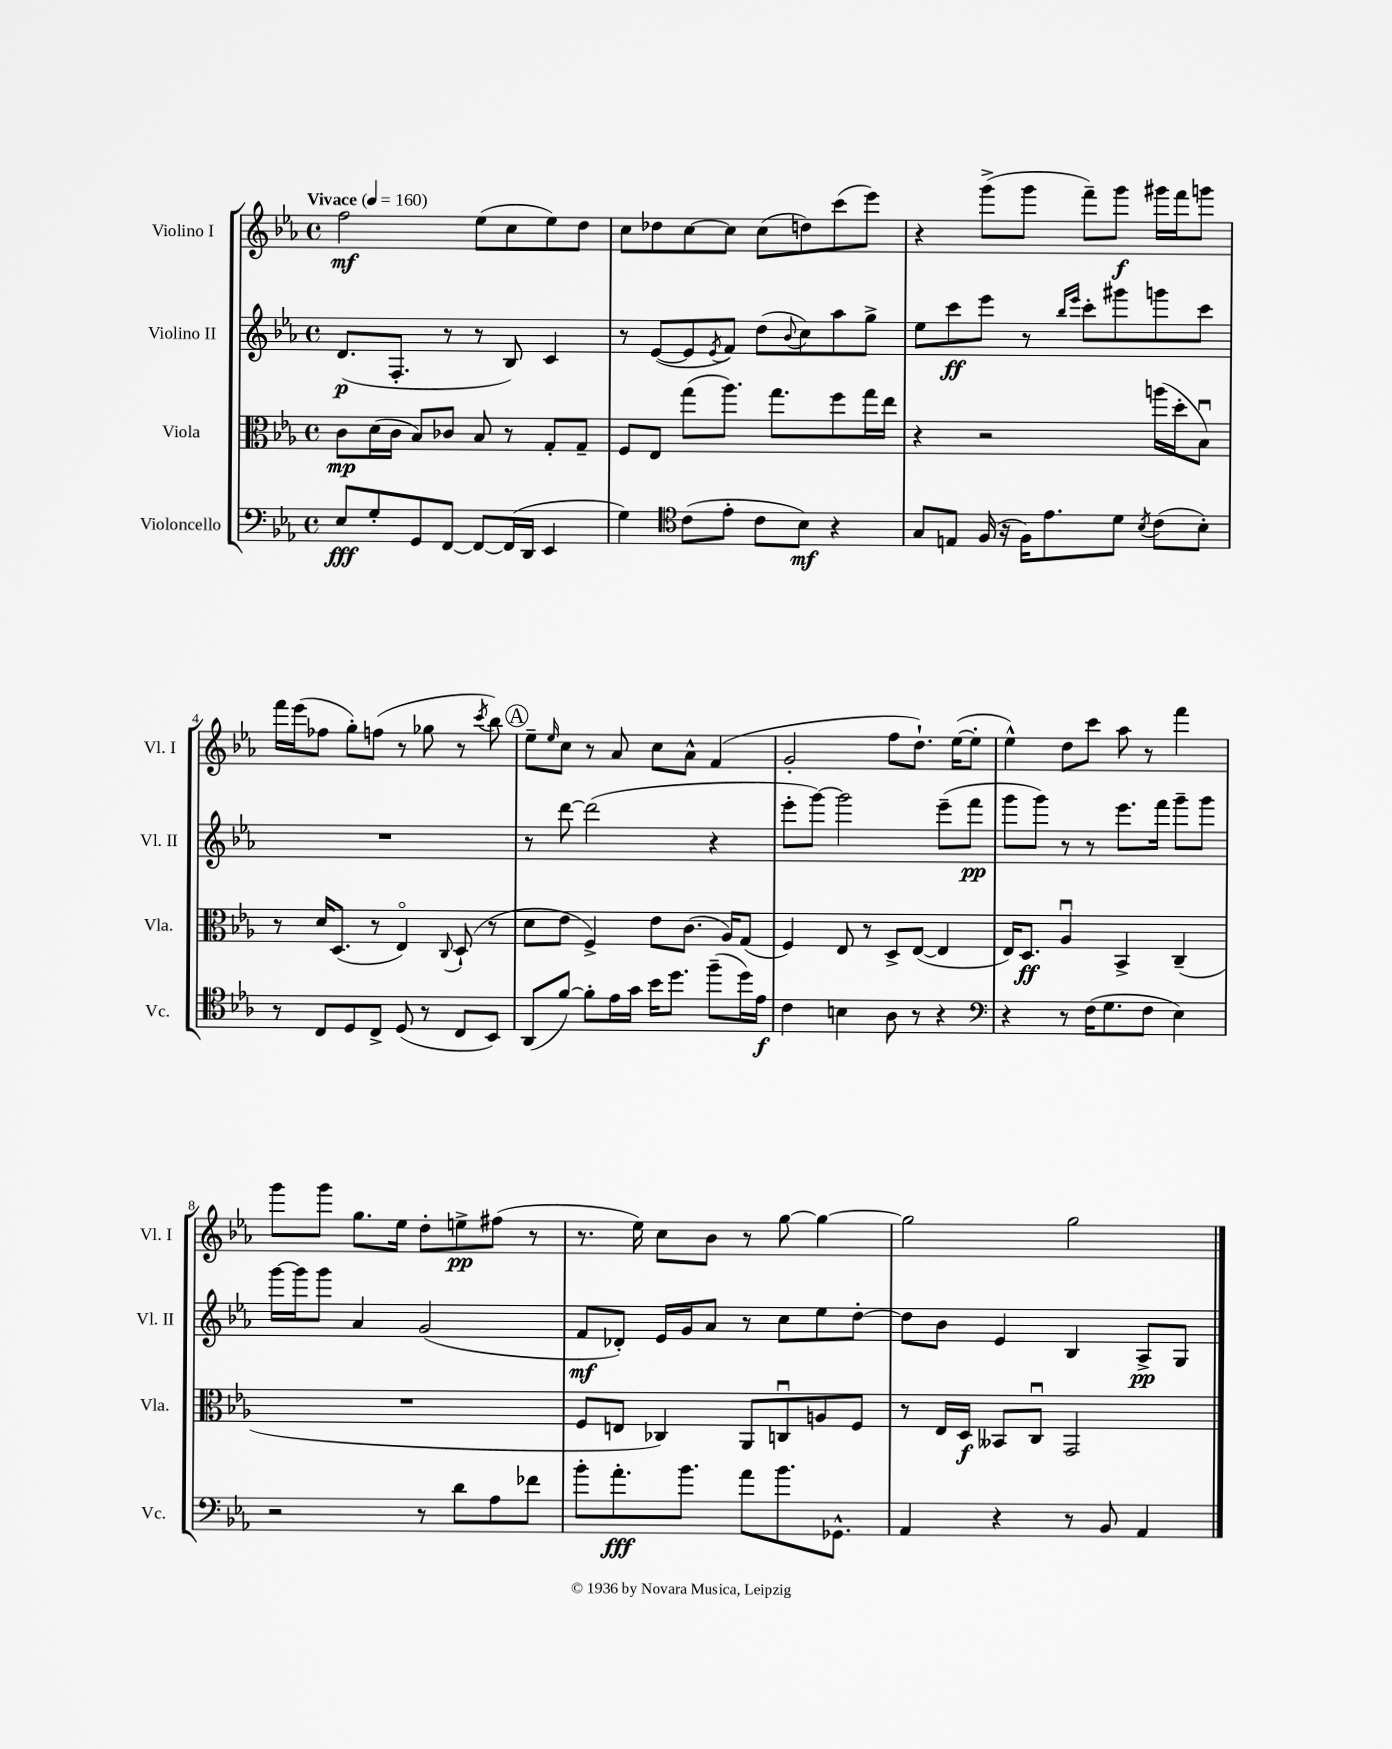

**kern	**kern	**kern	**kern
*staff4	*staff3	*staff2	*staff1
*clefF4	*clefC3	*clefG2	*clefG2
*k[b-e-a-]	*k[b-e-a-]	*k[b-e-a-]	*k[b-e-a-]
*M4/4	*M4/4	*M4/4	*M4/4
*met(c)	*met(c)	*met(c)	*met(c)
*MM160	*MM160	*MM160	*MM160
8E-/L	8c\L	(8.d/L	2ff\
8G'/	(16d\L	.	.
.	16c\JJ	8.F'/J	.
8GG/	8B-/L)	.	.
[8FF/J	8c-/J	8r	.
8FF/_L	8B-/	8r	(8ee-\L
(16FF/]L	8r	8B-/)	8cc\
16DD/JJ	.	.	.
4EE-/	8G'/L	4c/	8ee-\)
.	8G~/J	.	8dd\J
=	=	=	=
4G\)	8F/L	8r	8cc\L
.	8E-/J	([8e-/L	8dd-\
*clefC4	*	*	*
(8c\L	(8gg\L	8e-/]	[8cc\
.	.	8qe-/	.
8e-'\J	8.aa-\J)	8f/J)	8cc\]J
8c\L	.	(8dd\L	(8cc\L
.	8.gg\L	.	.
.	.	8qqb-/	.
8B-\J)	.	8cc\)	8dd\)
4r	8ff\	8aa-\	(8ccc\
.	16gg\L	8gg^\J	8eee-\J)
.	16ee-\JJ	.	.
=	=	=	=
8G/L	4r	8ee-\L	4r
8E/J	.	8ccc\	.
(16F/	2r	8eee-\J	(8ggg^\L
16r	.	.	.
16F\LK)	.	8r	8ggg\J
8.e-\	.	.	.
.	.	16qqbb-/LL	.
.	.	16qqeee-/JJ	.
.	.	8ccc'\L	8fff~\L)
8d\J	.	8ggg#\	8ggg\J
8qB-/	.	.	.
(8c\L	(16aa\LL	8ggg\	16ggg#\LL
.	16dd'\J	.	16fff\J
8B-'\J)	8B-u\J)	8ccc\J	8ggg\J
=	=	=	=
8r	8r	1r	16fff\LL
.	.	.	(16eee-\J
8C/L	16d/LK	.	8ff-\J
.	(8.D/J	.	.
8D/	.	.	8gg'\L)
8C^/J	8r	.	(8ff\J
(8D/	4E-o/)	.	8r
8r	.	.	8gg-\
.	8qqC/	.	.
8C/L	(8D`/	.	8r
.	.	.	8qccc/
8BB-/J)	8r	.	8bb-\)
=	=	=	=
(8AA-/L	8d\L	8r	8ee-~\L
.	.	.	16qqee-/
[8f/J)	8e-\J	[8ddd\	8cc\J
8f'\]L	4F^/)	(2ddd\]	8r
16e-\L	.	.	8a-/
16g\JJ	.	.	.
16b-\LK	8e-\L	.	8cc\L
8.dd\J	.	.	.
.	(8.c\J	.	8a-^^\J
(8ff~\L	.	4r	(4f/
.	16A-/LK)	.	.
16dd\L)	(8G/J	.	.
16e-\JJ	.	.	.
=	=	=	=
4c\	4F/)	8eee-'\L	2g'/
.	.	[8ggg\J)	.
4B\	8E-/	2ggg\]	.
.	8r	.	.
8A-\	8D^/L	.	8ff\L
8r	([8E-/J	.	8.dd`\J)
4r	4E-/]	(8eee-~\L	.
.	.	.	([16ee-\LK
.	.	8fff\J	8ee-'\]J
=	=	=	=
*clefF4	*	*	*
4r	16E-/LK)	8ggg\L	4ee-^^\)
.	8.D/J	.	.
.	.	8ggg\J)	.
8r	4A-u/	8r	8dd\L
(16F\LK	.	8r	8ccc\J
8.G\	.	.	.
.	4BB-^/	8.eee-\L	8aa-\
8F\J	.	.	8r
.	.	16fff\Jk	.
4E-\)	(4C~/	8ggg~\L	4fff\
.	.	8ggg\J	.
=	=	=	=
2r	1r	[16ggg\LL	8ggg\L
.	.	16ggg\]J	.
.	.	8ggg\J	8ggg\J
.	.	4a-/	8.gg\L
.	.	.	16ee-\Jk
8r	.	(2g/	8dd'\L
8d\L	.	.	8ee^\
8A-\	.	.	(8ff#\J
8f-\J	.	.	8r
=	=	=	=
8b-'\L	8F/L	8f/L	8.r
8.a-'\	8E/J	8d-'/J)	.
.	.	.	16ee-\)
.	4C-/)	16e-/LL	8cc\L
8.b-\J	.	16g/J	.
.	.	8a-/J	8b-\J
8a-\L	8AA-/L	8r	8r
8.b-\	8Cu/	8cc\L	[8gg\
.	8A/	8ee-\	4gg\_
8.GG-^^\J	.	.	.
.	8F/J	[8dd'\J	.
=	=	=	=
4AA-/	8r	8dd\]L	2gg\]
.	16E-/LL	8b-\J	.
.	16D/JJ	.	.
4r	8BB--/L	4e-/	.
.	8Cu/J	.	.
8r	2GG/	4B-/	2gg\
8BB-/	.	.	.
4AA-/	.	8A-^/L	.
.	.	8G/J	.
==	==	==	==
*-	*-	*-	*-
